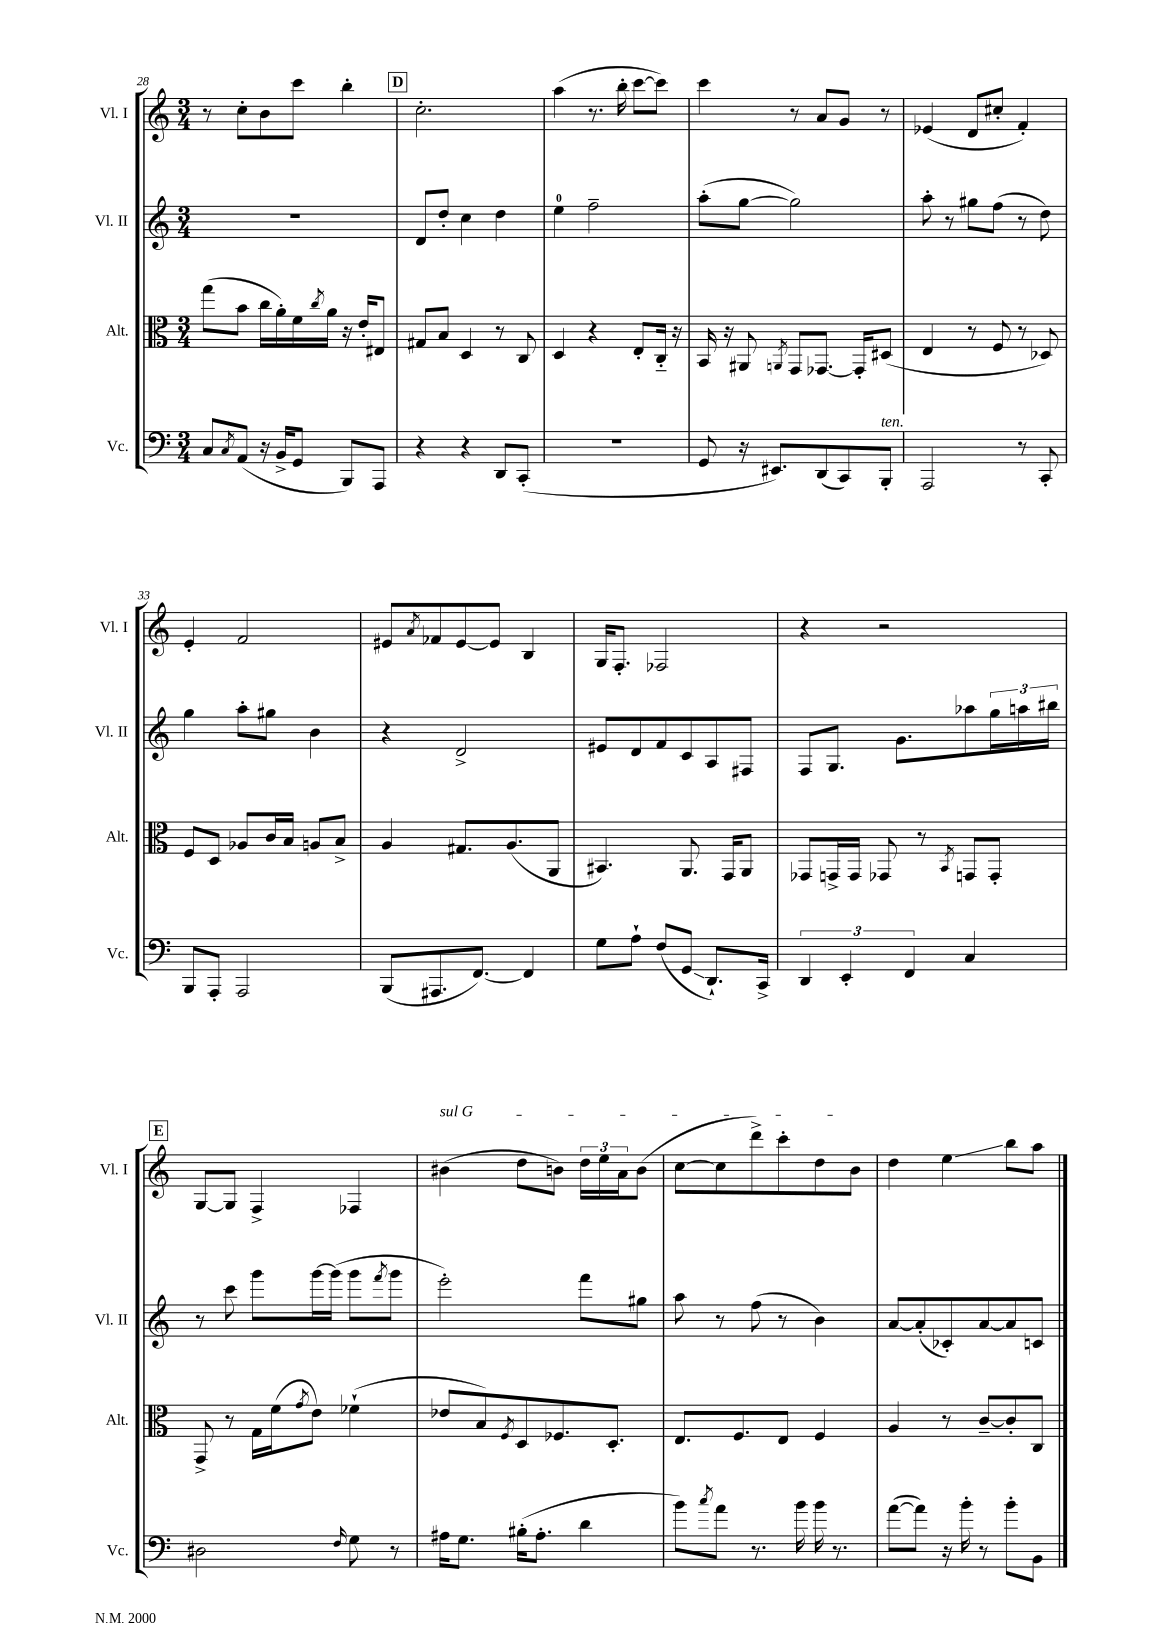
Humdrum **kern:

**kern	**kern	**kern	**kern
*staff4	*staff3	*staff2	*staff1
*clefF4	*clefC3	*clefG2	*clefG2
*k[]	*k[]	*k[]	*k[]
*M3/4	*M3/4	*M3/4	*M3/4
8C	(8gg	2.r	8r
8qC	.	.	.
(8AA	8b	.	8cc'
16r	16cc	.	8b
16BB^	16a')	.	.
8GG	16f	.	8ccc
.	8qcc	.	.
.	16a	.	.
8BBB)	16r	.	4bb'
.	16e'	.	.
8AAA	8E#	.	.
=	=	=	=
4r	8G#	8d	2.cc'
.	8B	8dd'	.
4r	4D	4cc	.
8DD	8r	4dd	.
(8CC'	8C	.	.
=	=	=	=
2.r	4D	4ee	(4aa
.	4r	2ff~	8.r
.	.	.	16bb'
.	8E'	.	[8ccc
.	16C'~	.	8ccc])
.	16r	.	.
=	=	=	=
8GG	16BB	(8aa'	4ccc
.	16r	.	.
16r	8AA#	[8gg	.
8.EE#)	.	.	.
.	8qAA	.	.
.	8GG	2gg])	8r
(8DD	[8.GG-	.	8a
8CC)	.	.	8g
.	16GG-']	.	.
8BBB'	(8D#	.	8r
=	=	=	=
2AAA	4E	8aa'	(4e-
.	.	8r	.
.	8r	8gg#	8d
.	8F	(8ff	8cc#'
8r	8r	8r	4f')
8CC'	8D-)	8dd)	.
=	=	=	=
8BBB	8F	4gg	4e'
8AAA'	8D	.	.
2AAA	8A-	8aa'	2f
.	16c	8gg#	.
.	16B	.	.
.	8A	4b	.
.	8B^	.	.
=	=	=	=
(8BBB	4A	4r	8e#
.	.	.	8qa
8.AAA#	.	.	8f-
.	8.G#	2d^	[8e#
[8.FF)	.	.	.
.	.	.	8e#]
.	(8.A	.	.
4FF]	.	.	4B
.	8AA	.	.
=	=	=	=
8G	4.BB#)	8e#	16G
.	.	.	8.F'
8A`	.	8d	.
(8F	.	8f	2F-
8GG	8.AA	8c	.
8.DD`)	.	8A	.
.	16GG	.	.
.	8AA	8F#	.
16CC^	.	.	.
=	=	=	=
6DD	8GG-	8F	4r
.	16GG^	8.G	.
6EE'	.	.	.
.	16GG	.	.
.	8GG-	.	2r
.	.	8.g	.
6FF	.	.	.
.	8r	.	.
.	8qBB	.	.
4C	8GG	8aa-	.
.	8GG'	24gg	.
.	.	24aa	.
.	.	24bb#	.
=	=	=	=
2D#	8GG^	8r	[8G
.	8r	8ccc	8G]
.	16G	8ggg	4F^
.	(16f	.	.
.	8qg	.	.
.	8e)	[16ggg	.
.	.	(16ggg]	.
16qqF	.	.	.
8G	(4f-`	8ggg	4F-
.	.	8qfff	.
8r	.	8ggg	.
=	=	=	=
16A#	8e-	2eee')	(4b#
8.G	.	.	.
.	8B)	.	.
.	8qF	.	.
(16B#'	8D	.	8dd
8.A#'	.	.	.
.	8.F-	.	8b)
4d	.	8fff	24dd
.	.	.	24ee
.	8.D'	.	.
.	.	.	24a
.	.	8gg#	(8b
=	=	=	=
8b)	8.E	8aa	[8cc
8qcc	.	.	.
8a	.	8r	8cc]
.	8.F	.	.
8.r	.	(8ff	8ddd^)
.	8E	8r	8ccc'
16b	.	.	.
16b	4F	4b)	8dd
8.r	.	.	.
.	.	.	8b
=	=	=	=
([8a	4A	[8a	4dd
8a])	.	(8a']	.
16r	8r	8c-')	4ee
16b'	.	.	.
8r	[8c~	[8a	.
8b'	8c']	8a]	8bb
8BB	8C	8c	8aa
==	==	==	==
*-	*-	*-	*-
